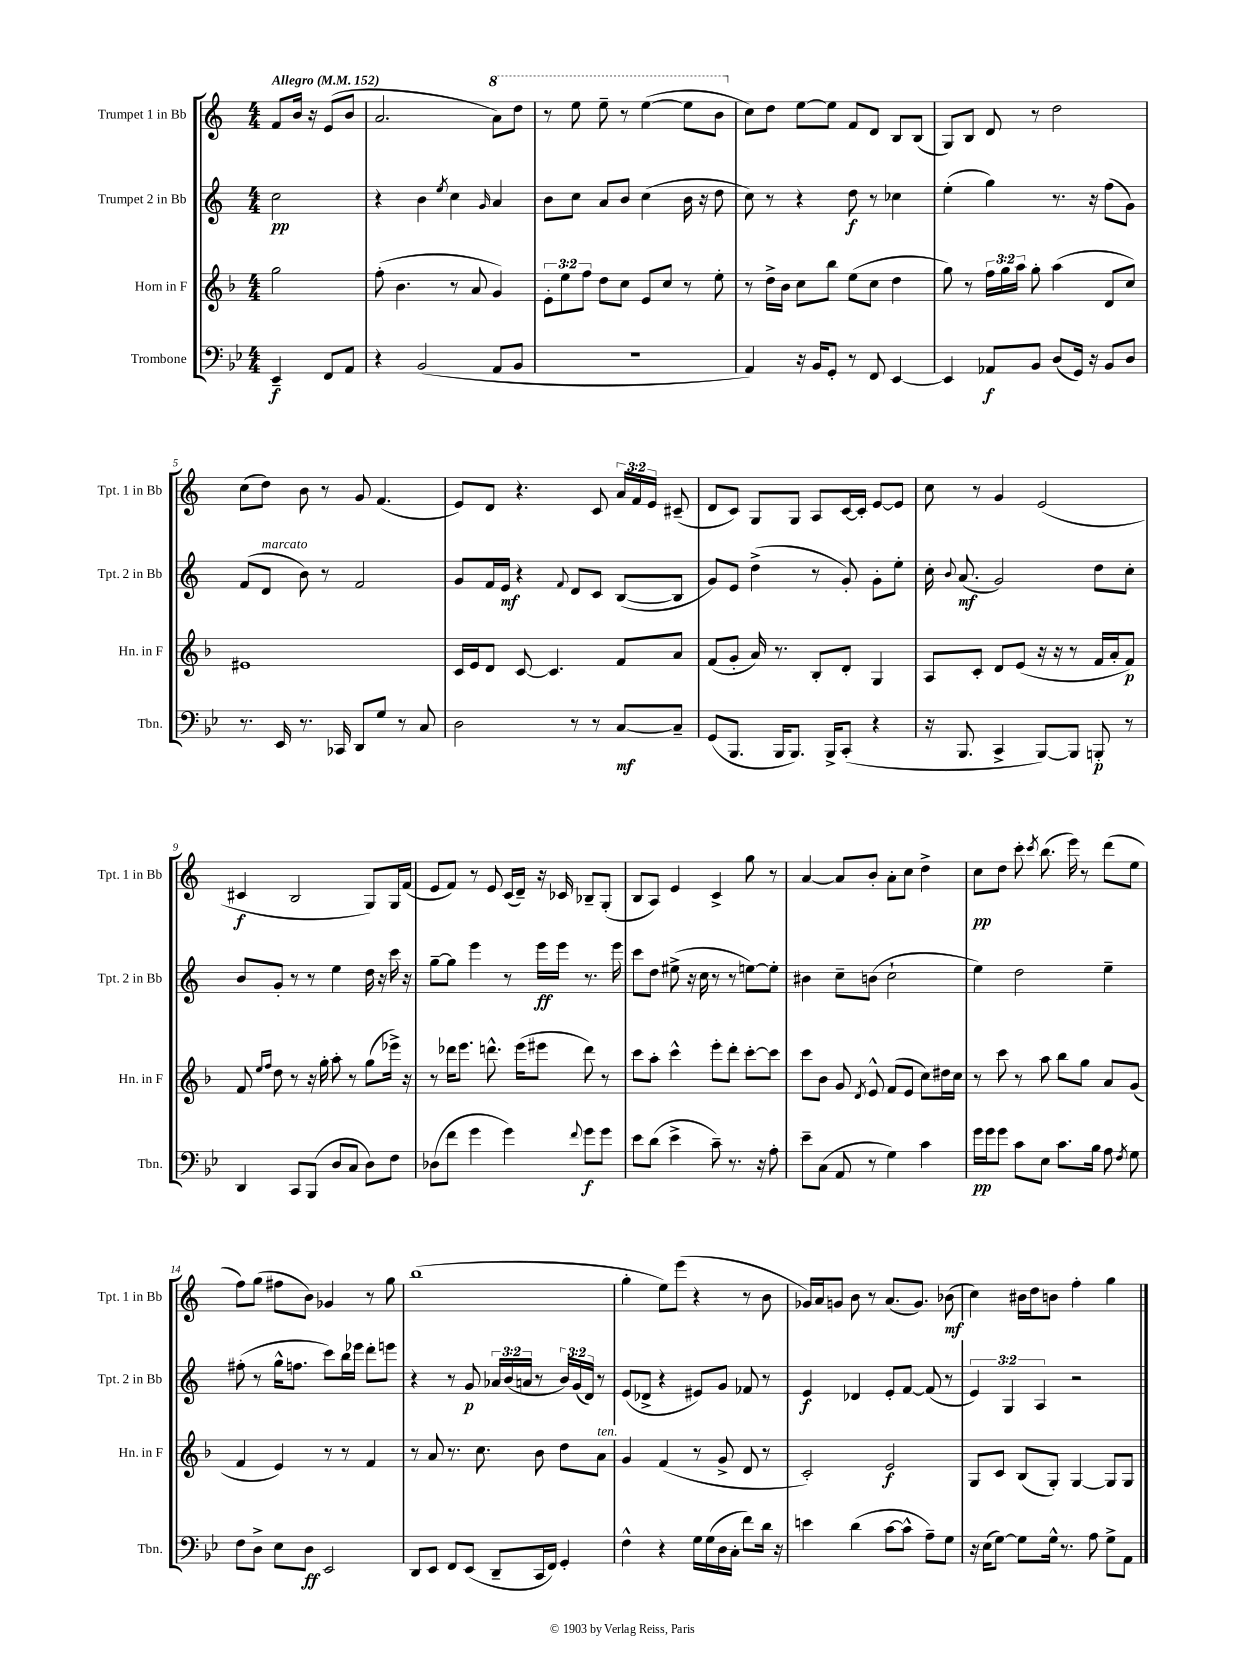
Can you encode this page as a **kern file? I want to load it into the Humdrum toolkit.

**kern	**kern	**kern	**kern
*staff4	*staff3	*staff2	*staff1
*clefF4	*clefG2	*clefG2	*clefG2
*k[b-e-]	*k[b-]	*k[]	*k[]
*M4/4	*M4/4	*M4/4	*M4/4
*MM152	*MM152	*MM152	*MM152
4EE-~/	2gg\	2cc\	8f/L
.	.	.	16b/Jk
.	.	.	16r
8FF/L	.	.	(8e/L
8AA/J	.	.	8b/J
=	=	=	=
4r	(8ff'\	4r	2.a/
.	4.b-\	.	.
(2BB-/	.	4b\	.
.	.	8qee/	.
.	8r	4cc\	.
.	8a/	.	.
.	.	16qqg/	.
8AA/L	4g/)	4a/	8aa\L)
8BB-/J	.	.	8ddd\J
=	=	=	=
1r	12e'\L	8b\L	8r
.	12ee\	.	.
.	.	8cc\J	8eee\
.	12ff\J	.	.
.	8dd\L	8a/L	8eee~\
.	8cc\J	8b/J	8r
.	8e/L	(4cc\	([4eee\
.	8cc/J	.	.
.	8r	16b\	8eee\]L
.	.	16r	.
.	8ee'\	8dd\	8bb\J
=	=	=	=
4AA/)	8r	8cc\)	8cc\L)
.	16dd^\LL	8r	8dd\J
.	16b-\JJ	.	.
16r	8cc\L	4r	[8ee\L
16BB-/LK	.	.	.
8GG'/J	8bb-\J	.	8ee\]J
8r	(8ee\L	8dd\	8f/L
8FF/	8cc\J	8r	8d/J
[4EE-/	4dd\	4cc-\	8B/L
.	.	.	(8B/J
=	=	=	=
4EE-/]	8gg\)	(4ee'\	8G/L)
.	8r	.	8B/J
8AA-/L	24ff\LL	4gg\)	8d/
.	24gg\	.	.
.	24aa\JJ	.	.
8BB-/J	8gg'\	.	8r
(8D/L	(4aa\	8.r	2dd\
16GG/Jk)	.	.	.
16r	.	16r	.
8BB-/L	8d/L	(8ff\L	.
8D/J	8cc/J)	8g\J)	.
=	=	=	=
8.r	1e#	(8f/L	(8cc\L
.	.	8d/J	8dd\J)
16EE-/	.	.	.
8.r	.	8b\)	8b\
.	.	8r	8r
16CC-/	.	.	.
8DD/L	.	2f/	8g/
8G/J	.	.	(4.f/
8r	.	.	.
8C/	.	.	.
=	=	=	=
2D\	16c/LL	8g/L	8e/L)
.	16e/J	.	.
.	8d/J	16f/L	8d/J
.	.	16e/JJ	.
.	[8c/	4r	4.r
.	4.c/]	.	.
.	.	8qqf/	.
8r	.	8d/L	.
8r	.	8c/J	8c/
[8C/L	8f/L	([8B/L	24a/LL
.	.	.	24f/
.	.	.	24e/JJ
8C~/]J	8a/J	8B/]J	(8c#~/
=	=	=	=
(8GG/L	(8f/L	8g/L)	8d/L
8.BBB-/J	8g'/J	8e/J	8c/J)
.	16a/)	(4dd^\	8G/L
16BBB-/LK	8.r	.	.
8.BBB-/J)	.	.	8G/J
.	8B-'/L	8r	8A/L
16BBB-^/LK	.	.	.
(8CC'/J	8d'/J	8g'/)	[16c/L
.	.	.	16c'/]JJ
4r	4G/	8g'\L	[8e/L
.	.	8ee'\J	8e/]J
=	=	=	=
16r	8A/L	16cc'\	8cc\
.	.	8qqb/	.
8.BBB-/	.	(8.a/	.
.	8c'/J	.	8r
4CC^/	8d/L	2g/)	4g/
.	(8e/J	.	.
[8BBB-/L)	16r	.	(2e/
.	16r	.	.
8BBB-/]J	8r	.	.
8BBB'/	16f/LL	8dd\L	.
.	16a'/J	.	.
8r	8f/J)	8cc'\J	.
=	=	=	=
4DD/	8f/	8b/L	4c#/
.	16qqee/LL	.	.
.	16qqff/JJ	.	.
.	8dd\	8g'/J	.
8CC/L	8r	8r	2B/
(8BBB-/J	16r	8r	.
.	16gg'\	.	.
8D/L	8aa'\	4ee\	.
8C/J	8r	.	.
8D\L)	(8gg\L	16dd\	8G/L)
.	.	16r	.
8F\J	16eee-^\Jk)	16ccc\	16G/L
.	16r	16r	(16f/JJ
=	=	=	=
(8D-\L	8r	[8gg~\L	8e/L
8f\J	16ddd-\LK	8gg\]J	8f/J)
.	8.eee\J	.	.
4g\	.	4eee\	8r
.	8.ddd^^\	.	8e/
4g\)	.	8r	(16c/LL
.	(16eee\LK	.	16d~/JJ)
.	8eee#\J	16eee\LL	16r
.	.	16eee\JJ	16c-/
8qqf/	.	.	.
8g\L	8ddd\)	8.r	8B-~/L
8g\J	8r	.	(8G'/J
.	.	16eee\	.
=	=	=	=
8e-\L	8ccc\L	8ccc\L	8B/L
(8d\J	8aa'\J	8dd\J	8A/J)
4e-^\	4ccc^^\	(8ee#^\	4e/
.	.	16r	.
.	.	16cc\	.
8c~\)	8eee'\L	8r	4c^/
8.r	8ddd'\J	8r	.
.	[8ccc'\L	[8ee\L)	8gg\
16r	.	.	.
8A'\	8ccc\]J	8ee'\]J	8r
=	=	=	=
8e-~\L	8ccc\L	4b#\	[4a/
(8C\J	8b-\J	.	.
8AA/	8g/	8cc~\L	8a/]L
.	8qd/	.	.
8r	8e^^/	(8b\J	8b'/J
4G\)	(8f/L	2cc`\	8a'\L
.	8e/J	.	8cc\J
4c\	8cc\L)	.	4dd^\
.	16dd#\L	.	.
.	16cc\JJ	.	.
=	=	=	=
16g\LL	8r	4ee\)	8cc\L
16g\J	.	.	.
8g\J	8ccc\	.	8dd\J
8c\L	8r	2dd\	8ccc'\
.	.	.	8qccc/
8E-\J	8aa\	.	(8.bb\
8.c\L	8bb-\L	.	.
.	.	.	16eee\)
.	8gg\J	.	8r
16B-\Jk	.	.	.
8A\	8a/L	4ee~\	(8ddd\L
8qF/	.	.	.
8G\	(8g/J	.	8ee\J
=	=	=	=
8F\L	4f/	(8ff#'\	8ff\L)
8D^\J	.	8r	(8gg\J
8E-\L	4e/)	16gg^^\LK	8ff#\L
.	.	8.ff\J	.
8D\J	.	.	8b\J)
2EE-/	8r	8ccc\L)	4g-/
.	8r	16bb\L	.
.	.	16eee-\JJ	.
.	4f/	8ddd'\L	8r
.	.	8eee\J	8gg\
=	=	=	=
8DD/L	8r	4r	(1bb
8EE-/J	8a/	.	.
8FF/L	8.r	8r	.
(8EE-/J	.	8g/	.
.	8.cc\	.	.
8DD~/L	.	24a-/LL	.
.	.	(24b/	.
.	.	24a/JJ	.
16CC/L	8b-\	8r	.
16FF/JJ)	.	.	.
4GG'/	8dd\L	24b/LL)	.
.	.	(24g/	.
.	.	24d/JJ)	.
.	8a\J	8r	.
=	=	=	=
4F^^\	4g/	(8e/L	4gg'\
.	.	8d-^/J	.
4r	(4f/	4r	8ee\L)
.	.	.	(8eee\J
16G\LL	8r	8e#/L)	4r
(16G\	.	.	.
16D\	8g^/	8g/J	.
16C'\JJ	.	.	.
8f\L)	8d/	8f-/	8r
16d\Jk	8r	8r	8b\
16r	.	.	.
=	=	=	=
4e\	2c'/)	4e/	16g-/LL)
.	.	.	16a/J
.	.	.	8g/J
(4d\	.	4d-/	8b\
.	.	.	8r
[8c\L	2e/	8e'/L	(8.a/L
8c^^\]J	.	[8f/J	.
.	.	.	8.g/J)
8A~\L)	.	(8f/]	.
8G\J	.	8r	(8b-\
=	=	=	=
16r	8G/L	6e/)	4cc\)
(16E-\LK	.	.	.
[8G\J)	8c/J	.	.
.	.	6G/	.
8G\]L	(8B-/L	.	16b#\LL
.	.	.	16dd\J
.	.	6A/	.
16G^^\Jk	8G'/J)	.	8b\J
8.r	.	.	.
.	[4G/	2r	4ff'\
8A\	.	.	.
8G^\L	8G/]L	.	4gg\
8AA\J	8G/J	.	.
==	==	==	==
*-	*-	*-	*-
